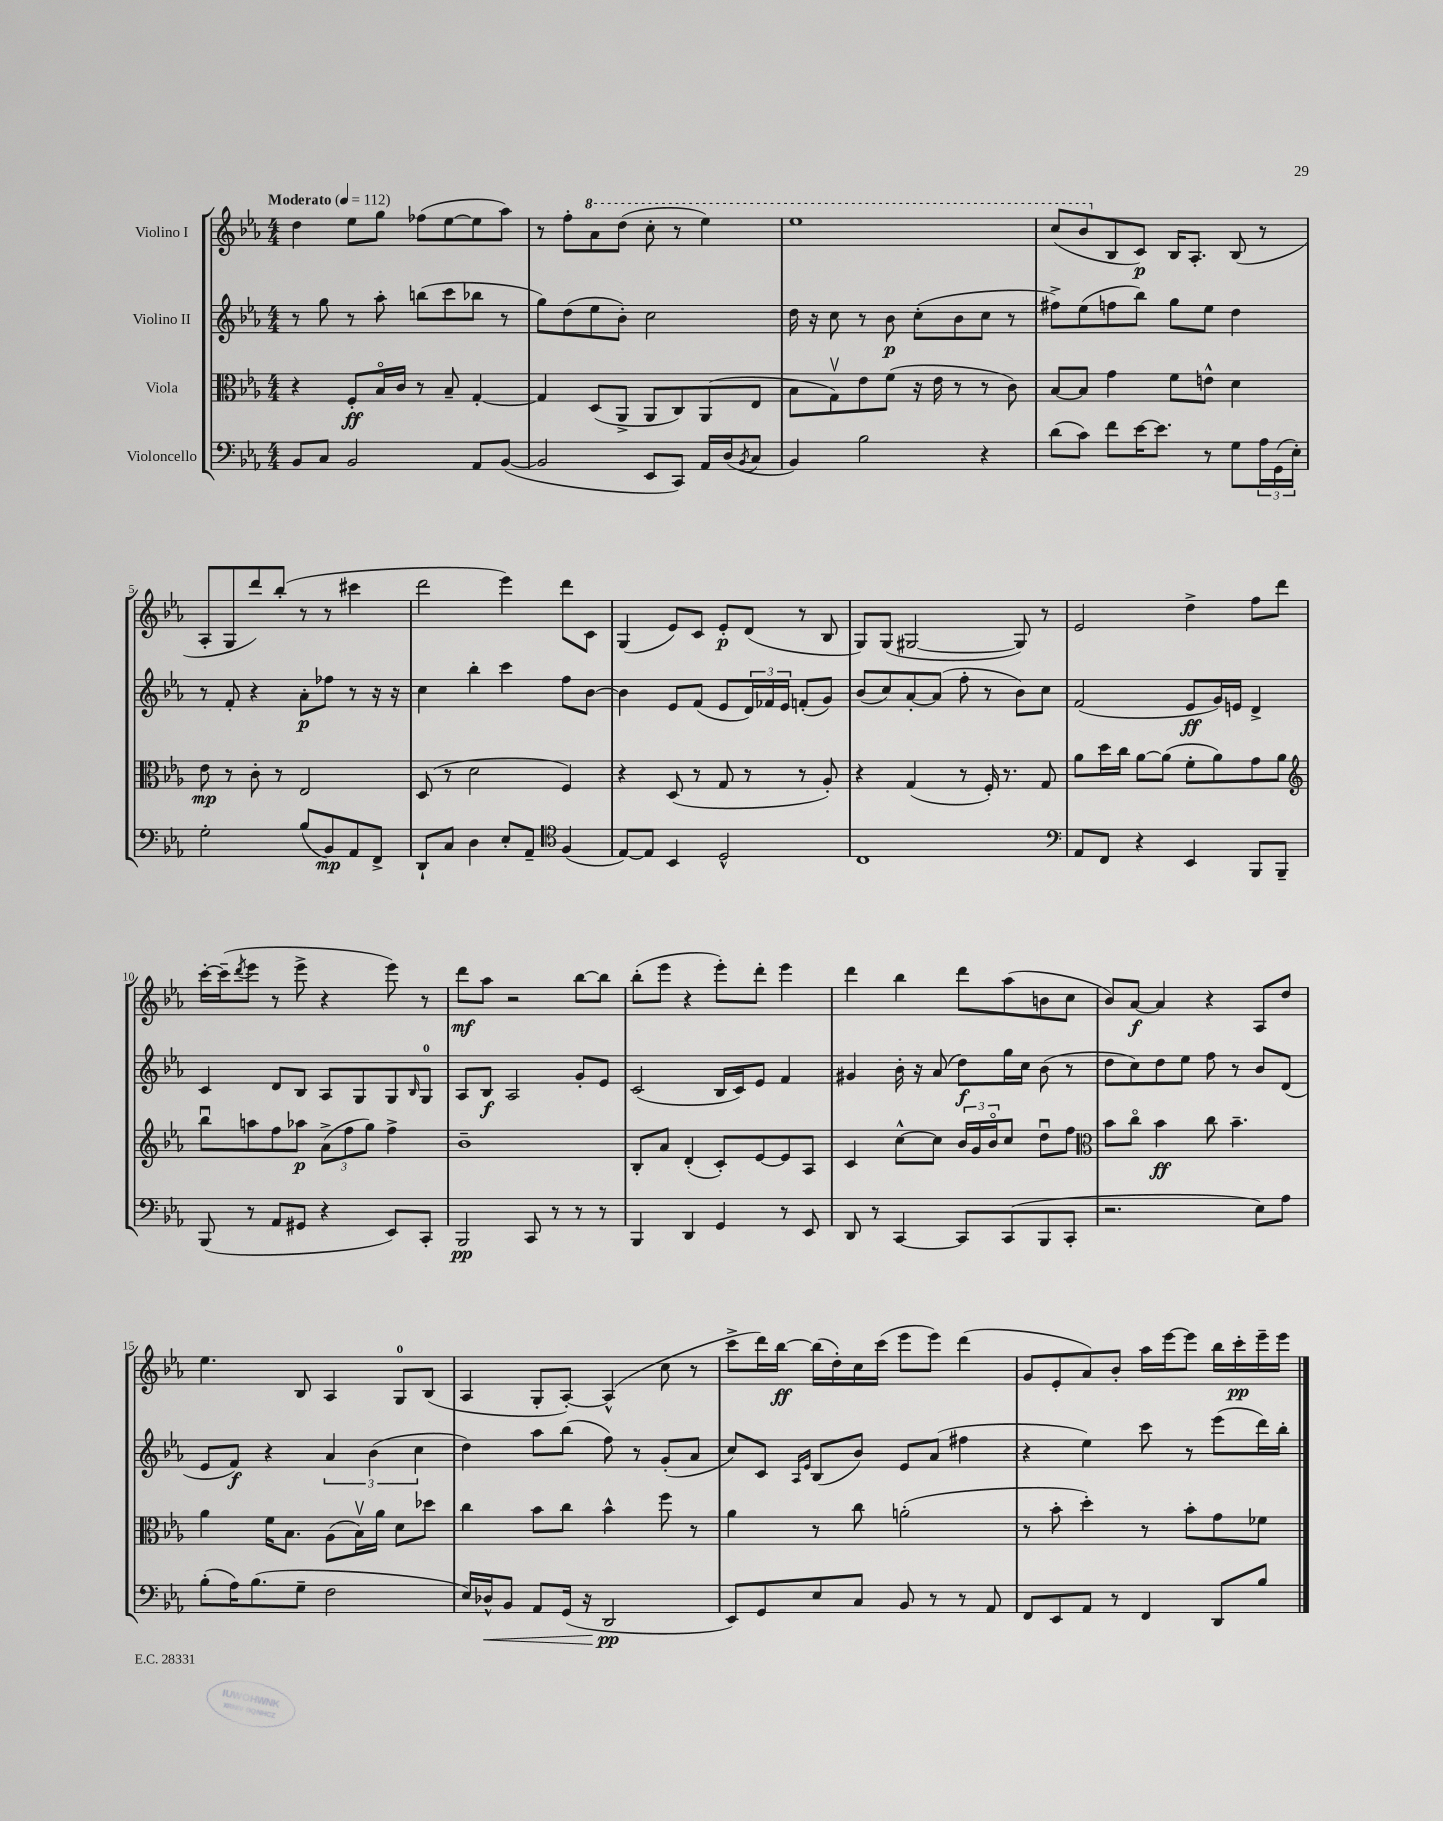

**kern	**kern	**kern	**kern
*staff4	*staff3	*staff2	*staff1
*clefF4	*clefC3	*clefG2	*clefG2
*k[b-e-a-]	*k[b-e-a-]	*k[b-e-a-]	*k[b-e-a-]
*M4/4	*M4/4	*M4/4	*M4/4
*MM112	*MM112	*MM112	*MM112
8BB-	4r	8r	4dd
8C	.	8gg	.
2BB-	8F'	8r	8ee-
.	16B-o	8aa-'	8gg
.	16c	.	.
.	8r	(8bb	(8ff-
.	8B-~	8ccc	[8ee-
8AA-	[4G'	8bb-	8ee-]
([8BB-	.	8r	8aa-)
=	=	=	=
2BB-]	4G]	8gg)	8r
.	.	(8dd	8ff'
.	(8D	8ee-	8aa-
.	8AA-^	8b-')	(8ddd
8EE-	8AA-	2cc	8ccc'
8CC)	8C)	.	8r
16AA-	(8AA-	.	4eee-)
(16D	.	.	.
8qBB-	.	.	.
8C	8E-	.	.
=	=	=	=
4BB-)	8B-	16dd	1eee-
.	.	16r	.
.	8Gv)	8cc	.
2B-	8e-	8r	.
.	(8f	8b-	.
.	16r	(8cc'	.
.	16e-	.	.
.	8r	8b-	.
4r	8r	8cc	.
.	8c)	8r	.
=	=	=	=
(8d	[8B-	8ff#^)	(8ccc
8c)	8B-]	(8ee-	8bb-
8f	4g	8ff	8B-
[16e-	.	8bb-)	8c)
8.e-]	.	.	.
.	8f	8gg	16B-
.	.	.	8.A-'
8r	8e^^	8ee-	.
8G	4d	4dd	(8B-
24A-	.	.	8r
(24GG	.	.	.
24E-')	.	.	.
=	=	=	=
2G'	8e-	8r	8A-'
.	8r	8f'	8G
.	8c'	4r	8ddd)
.	8r	.	(8bb-'
(8B-	2E-	8a-'	8r
8BB-)	.	8ff-	8r
8AA-	.	8r	4ccc#
8FF^	.	16r	.
.	.	16r	.
=	=	=	=
8DD`	(8D	4cc	2ddd
8C	8r	.	.
4D	2d	4bb-'	.
8E-'	.	4ccc	4eee-)
8AA-~	.	.	.
*clefC4	*	*	*
(4F	4F)	8ff	8ddd
.	.	[8b-	8c
=	=	=	=
[8E-)	4r	4b-]	(4G
8E-]	.	.	.
4BB-	(8D	8e-	8e-)
.	8r	(8f	8c
2D^^	8G	8e-	8e-'
.	8r	24d)	(8d
.	.	24f-	.
.	.	24e-	.
.	8r	(8f'	8r
.	8A-')	8g)	8B-
=	=	=	=
1C	4r	(8b-	8G)
.	.	8cc)	(8G
.	(4G	[8a-'	[2G#
.	.	(8a-]	.
.	8r	8ff'	.
.	16F')	8r	.
.	8.r	.	.
.	.	8b-)	8G#])
.	8G	8cc	8r
=	=	=	=
*clefF4	*	*	*
8AA-	8a-	(2f	2e-
8FF	16dd	.	.
.	16cc	.	.
4r	[8a-	.	.
.	(8a-]	.	.
4EE-	8f'	8e-	4dd^
.	8a-)	16g)	.
.	.	16e	.
8BBB-	8g	4d^	8ff
8BBB-~	8a-	.	8ddd
=	=	=	=
*	*clefG2	*	*
(8BBB-	8bb-u	4c	[16ccc'
.	.	.	(16ccc~]
.	.	.	8qddd
8r	8aa	.	8eee-
8AA-	8ff	8d	8r
8GG#	8aa-	8B-	8eee-^
4r	(12a-^	8A-	4r
.	12ff	.	.
.	.	8G	.
.	12gg)	.	.
8EE-)	4ff^	8G	8eee-)
.	.	16qqB-	.
8CC'	.	8G	8r
=	=	=	=
2BBB-	1b-~	8A-	8ddd
.	.	8B-	8aa-
.	.	2A-	2r
8CC	.	.	.
8r	.	.	.
8r	.	8g'	[8bb-
8r	.	8e-	8bb-]
=	=	=	=
4BBB-	8B-'	(2c	(8bb-'
.	8a-	.	8eee-
4DD	(4d'	.	4r
4GG	8c')	16B-	8eee-')
.	.	16c)	.
.	[8e-	8e-	8ddd'
8r	8e-]	4f	4eee-
8EE-	8A-	.	.
=	=	=	=
8DD	4c	4g#	4ddd
8r	.	.	.
[4CC	[8cc^^	16b-'	4bb-
.	.	16r	.
.	8cc]	(8a-	.
8CC]	24b-	8dd)	8ddd
.	24g	.	.
.	24b-o	.	.
(8CC	8cc	16gg	(8aa-
.	.	16cc	.
8BBB-	8ddu	(8b-	8b
8CC'	8ff	8r	8cc
=	=	=	=
*	*clefC3	*	*
2.r	8b-	8dd	8b-)
.	8cco	8cc)	[8a-
.	4b-	8dd	4a-]
.	.	8ee-	.
.	8cc	8ff	4r
.	4.b-~	8r	.
8E-)	.	8b-	8A-
8A-	.	(8d	8dd
=	=	=	=
(8B-'	4a-	8e-	4.ee-
16A-)	.	8f)	.
(8.B-	.	.	.
.	16f	4r	.
.	8.B-	.	.
8G~	.	.	8B-
2F	(8A-	6a-	4A-
.	16B-v)	.	.
.	.	(6b-	.
.	16a-	.	.
.	8d	.	8G
.	.	6cc	.
.	8dd-	.	(8B-
=	=	=	=
16E-)	4cc	4dd)	4A-
16D-^^	.	.	.
8BB-	.	.	.
8AA-	8b-	8aa-	8G'
(16GG	8cc	(8bb-	[8A-')
16r	.	.	.
2DD	4b-^^	8ff)	(4A-^^]
.	.	8r	.
.	8ff	(8g'	8cc
.	8r	8a-	8r
=	=	=	=
8EE-)	4a-	8cc)	8ccc^
8GG	.	8c	16ddd)
.	.	.	[16bb-
.	.	16qqA-	.
.	.	16qqe-	.
8E-	8r	(8B-	(16bb-]
.	.	.	16dd')
8C	8cc	8b-)	16cc
.	.	.	(16ccc
8BB-	(2a'	8e-	8eee-
8r	.	(8a-	8eee-)
8r	.	4ff#	(4ddd
8AA-	.	.	.
=	=	=	=
8FF	8r	4r	8g
8EE-	8b-'	.	8e-'
8AA-	4dd')	4ee-)	8a-)
8r	.	.	8b-'
4FF	8r	8ccc	16aa-
.	.	.	[16eee-
.	8b-'	8r	8eee-]
8DD	8g	(8eee-	16bb-
.	.	.	16ccc'
8B-	8f-	16ddd)	16eee-~
.	.	16bb-'	16eee-
==	==	==	==
*-	*-	*-	*-
